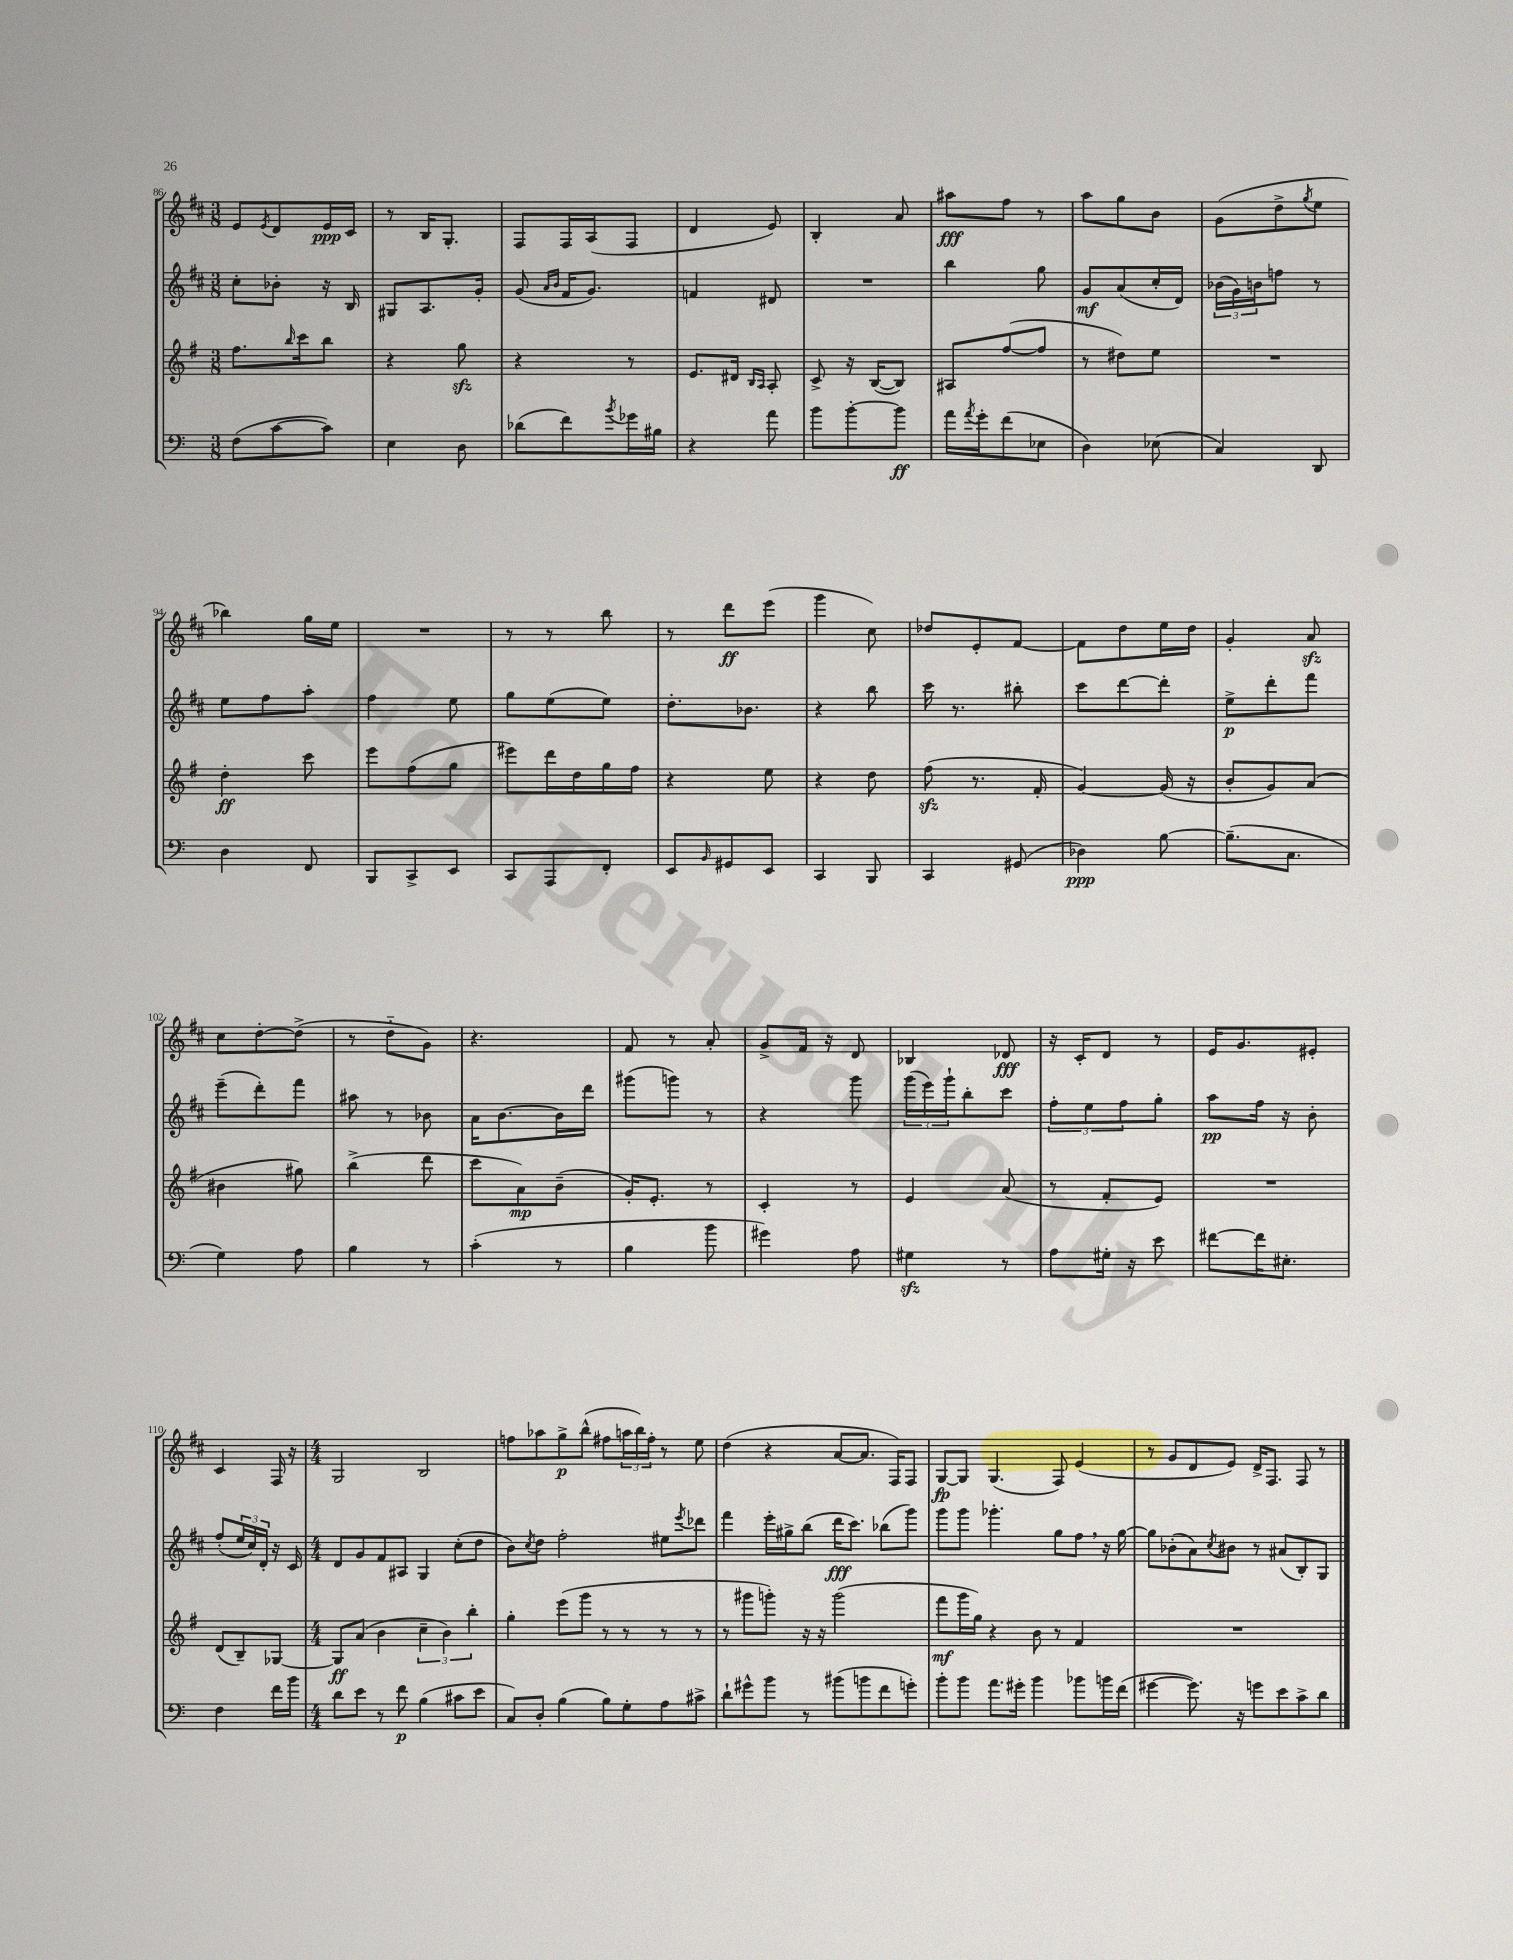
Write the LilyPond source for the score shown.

<<
\new StaffGroup <<
\new Staff = "s0" {
    \clef treble \key d \major \numericTimeSignature \time 3/8
    e'8 \acciaccatura { e'8 } d'8 e'16\ppp cis'16 |
    r8 b16 g8.-. |
    fis8 fis16 a16( fis8 |
    d'4 e'8) |
    b4-. a'8 |
    ais''8\fff fis''8 r8 |
    a''8 g''8 b'8 |
    g'8( d''8-> \acciaccatura { g''8 } e''8 |
    bes''4) g''16 e''16 |
    R4. |
    r8 r8 b''8 |
    r8 d'''8\ff e'''8( |
    g'''4 cis''8) |
    des''8 e'8-. fis'8~ |
    fis'8 d''8 e''16 d''16 |
    g'4-. a'8\sfz |
    cis''8 d''8~-. d''8->( |
    r8 d''8-_ g'8) |
    r4. |
    fis'8 r8 a'8-. |
    g'8-> fis'16 r16 d'8 |
    bes4 des'8\fff |
    r16 cis'16-. d'8 r8 |
    e'16 g'8. eis'8-. |
    cis'4 fis16 r16 |
    \numericTimeSignature \time 4/4 g2 b2 |
    f''8 aes''8 g''8->\p b''8-^( fis''8 \tuplet 3/2 { a''16 b''16) fis''16-. } r8 e''8 |
    d''4( r4 a'8~ a'8. fis16) fis8 |
    g8~\fp g8 g4.( fis8) e'4( |
    r8 g'8 d'8 e'8) d'16-> fis8. fis8 r8 \bar "|." |
}
\new Staff = "s1" {
    \clef treble \key d \major \numericTimeSignature \time 3/8
    cis''8-. bes'8-. r16 b16 |
    gis8 a8. g'16-. |
    g'8( \grace { a'16 b'16 } fis'16 g'8.) |
    f'4 dis'8 |
    R4. |
    b''4 g''8 |
    g'8\mf a'8( cis''16-. d'16) |
    \tuplet 3/2 { bes'16( g'16) b'16 } f''8 r8 |
    e''8 fis''8 a''8-. |
    fis''4 e''8 |
    g''8 e''8( e''8) |
    d''8.-. bes'8. |
    r4 b''8 |
    cis'''16 r8. bis''8-. |
    cis'''8 d'''8~ d'''8-. |
    e''8->\p d'''8-. fis'''8 |
    e'''8--( d'''8-.) fis'''8 |
    ais''8 r8 bes'8 |
    a'16 b'8.~ b'16 d'''16 |
    gis'''8( g'''8) r8 |
    r4 g'''8 |
    \tuplet 3/2 { g'''16( e'''16) g'''16-! } b''8-. cis'''8 |
    \tuplet 3/2 { fis''8-. e''8 fis''8 } g''8-. |
    a''8\pp fis''16 r16 b'8-. |
    fis''8-.( \tuplet 3/2 { e''16 cis''16) d'16-. } r16 cis'16 |
    \numericTimeSignature \time 4/4 d'8 g'8 fis'8 ais8 g4 cis''8-.( d''8 |
    b'8) \acciaccatura { cis''8 } d''8 fis''2-. eis''8 \acciaccatura { e'''8 } des'''8 |
    fis'''4 e'''16-. gis''16-> b''8( d'''16\fff cis'''8.) bes''8( g'''8) |
    g'''8 g'''8 ges'''4.-. g''8 fis''8 \breathe r16 g''16~ |
    g''8 bes'8-.( a'8) \acciaccatura { cis''8 } bis'8 r8 ais'8( b8-.) g8 \bar "|." |
}
\new Staff = "s2" {
    \clef treble \key g \major \numericTimeSignature \time 3/8
    fis''8. \grace { b''16 } c'''16 b''8 |
    r4 g''8\sfz |
    r4 r8 |
    e'8. dis'16 \grace { b16 a16 } a8-. |
    c'8-> r16 b16~( b8) |
    ais8 fis''8~( fis''8 |
    r8 dis''8) e''8 |
    R4. |
    d''4-.\ff c'''8 |
    e'''8 fis''8( g''8 |
    eis'''8) d'''16 d''16 g''16 fis''16 |
    r4 e''8 |
    r4 d''8 |
    fis''8\sfz( r8. fis'16-. |
    g'4~) g'16( r16 |
    b'8-. g'8) a'8( |
    bis'4 gis''8) |
    b''4->( d'''8 |
    c'''8 a'8\mp) b'8--( |
    g'16-.) e'8.-. r8 |
    c'4-. r8 |
    e'4 a'8( |
    r8 fis'8-. e'8) |
    R4. |
    d'8( b8--) ges8~ |
    \numericTimeSignature \time 4/4 ges8\ff a'8( b'4 \tuplet 3/2 { c''4-- b'4) b''4-. } |
    g''4-. e'''8( g'''8 r8 r8 r8 r8 |
    r8 gis'''8 g'''8-.) r16 r16 g'''2( |
    fis'''8\mf g'''16 g''16) r4 b'8 r8 fis'4 |
    R1 \bar "|." |
}
\new Staff = "s3" {
    \clef bass \key c \major \numericTimeSignature \time 3/8
    f8( c'8~ c'8) |
    e4 d8 |
    des'8( f'8) \acciaccatura { b'8 } ges'16 bis16 |
    r4 a'8 |
    b'8 b'8~-. b'8\ff |
    a'16 \acciaccatura { a'8 } g'16-. f'8( ees8 |
    d4) ees8( |
    c4) d,8 |
    d4 f,8 |
    b,,8 c,8-> e,8 |
    c,8 a,,8 f,8-. |
    e,8 \grace { b,16 } gis,8 e,8 |
    c,4 b,,8 |
    c,4 gis,8( |
    des4\ppp) b8~ |
    b8.--( c8. |
    g4) a8 |
    b4 r8 |
    c'4-.( r8 |
    b4 b'8 |
    gis'4) a8 |
    gis4\sfz r8 |
    a8 gis16-. r16 e'8 |
    fis'8~ fis'16 eis8.-. |
    f4 f'16 b'16 |
    \numericTimeSignature \time 4/4 d'8 e'8 r8 f'8\p b4( cis'8 e'8 |
    c8) d8-. b4( b8) g8-. a8 cis'8-> |
    d'8-! gis'8-^ b'8 r8 bis'8( b'8 f'8 g'8-.) |
    b'8-. b'8 a'8. gis'16-. b'4 bes'8 b'16 f'16( |
    gis'4~ gis'8.) r16 g'8 e'8 c'8-> d'8 \bar "|." |
}
>>
>>
\layout { \context { \Score currentBarNumber = #86 } }
